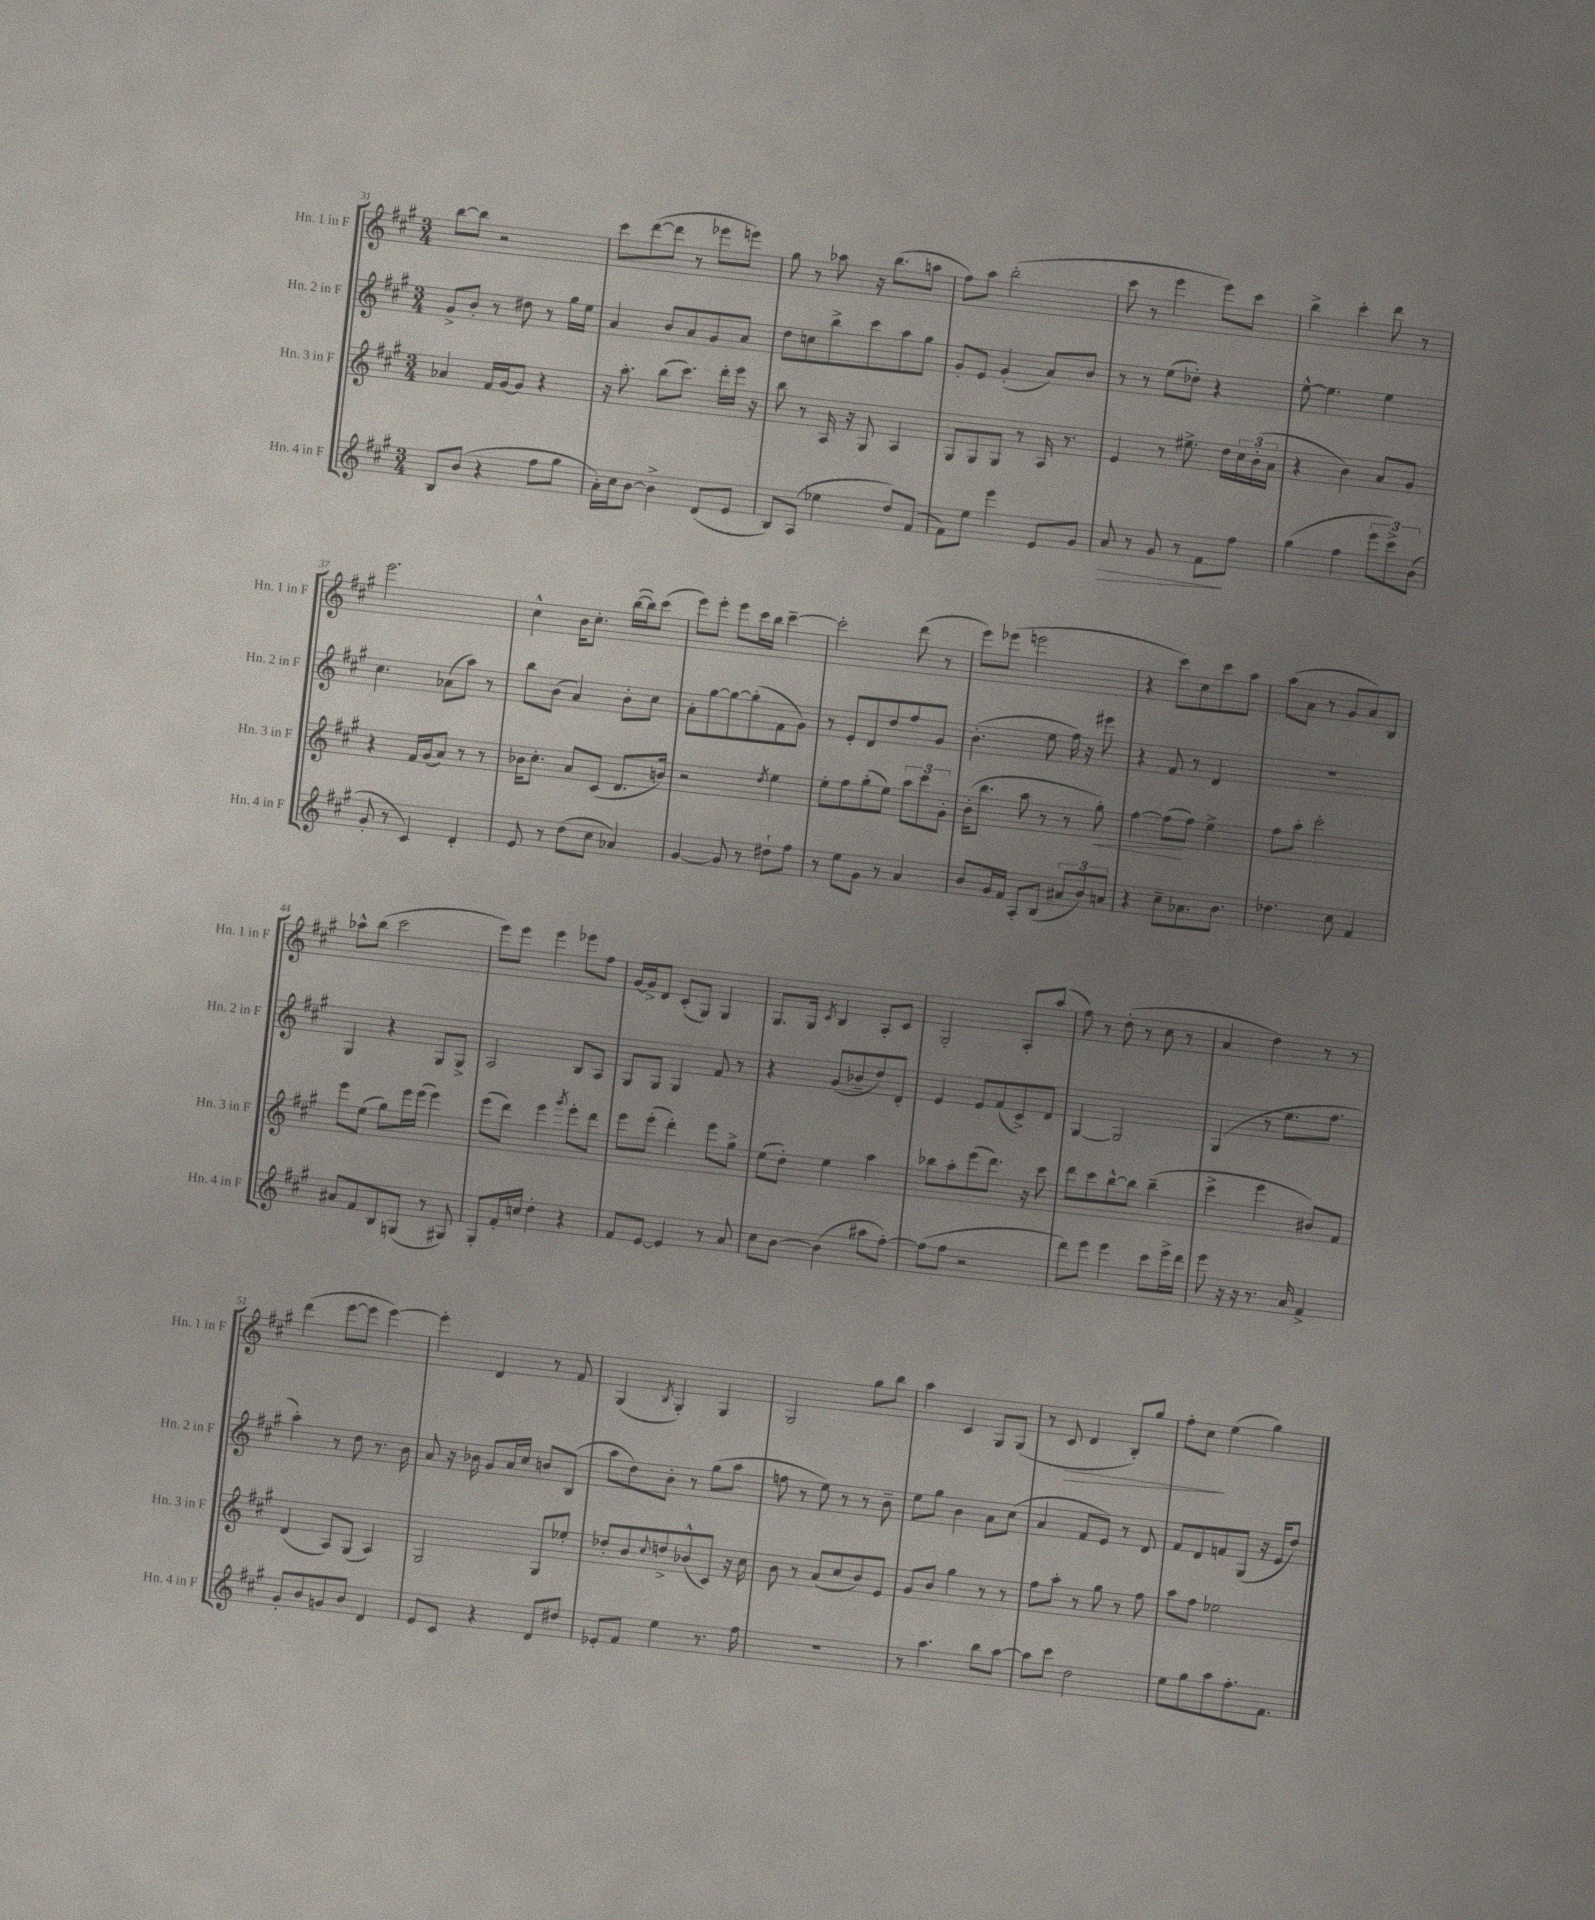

**kern	**kern	**kern	**kern
*staff4	*staff3	*staff2	*staff1
*clefG2	*clefG2	*clefG2	*clefG2
*k[f#c#g#]	*k[f#c#g#]	*k[f#c#g#]	*k[f#c#g#]
*M3/4	*M3/4	*M3/4	*M3/4
8B	4a-	8g#^	[8bb
(8b	.	8b'	8bb]
4r	16f#	8r	2r
.	[16g#	.	.
.	8g#]	8dd#	.
8ff#	4r	8r	.
8gg#	.	16gg#	.
.	.	16ee	.
=	=	=	=
16a')	16r	4a	8ccc#
16cc#	8.aa'	.	.
[8b	.	.	([8ddd
4b^]	(8bb	8b	8ddd]
.	8.ccc#)	8a	8r
(8d	.	8g#	8eee-
.	16ddd'	.	.
8e	16eee	8a	8eee)
.	16r	.	.
=	=	=	=
8B)	8bb	8dd	8gg#
(8A	8r	8cc	8r
4ee-	16A	8bb^	8aa-
.	16r	.	.
.	8G#	8ccc#	16r
.	.	.	(8.bb
8dd)	4A	8aa	.
(8f#	.	8gg#	8aa
=	=	=	=
8f#)	8G#	8g#'	8ff#)
8ee	8G#	8e	8aa
4eee	8G#	(4g#'	(2bb'
.	8r	.	.
8e	16A	8a)	.
.	8.r	.	.
8g#	.	8b	.
=	=	=	=
8a	4e	8r	8ccc#
8r	.	8r	8r
8g#	8r	(8ee	4eee
8r	8.ee#^	8dd-')	.
8f#	.	4r	8eee)
.	16dd	.	.
8ff#	24cc#	.	8ccc#
.	(24b'	.	.
.	24a	.	.
=	=	=	=
(4gg#	4r	[8ee^^	4bb^
.	.	4.ee]	.
4ff#	4b)	.	4ccc#'
12eee	8a	4ee	8ddd
12ccc#^)	.	.	.
.	8g#	.	8r
(12b	.	.	.
=	=	=	=
8g#'	4r	4.cc#	2.eee
8r	.	.	.
4c#)	16f#	.	.
.	(16g#	.	.
.	8a)	(8a-	.
4d'	8r	8aa)	.
.	8r	8r	.
=	=	=	=
8e	16b-	8bb	4cc#^^
.	8.cc#'	.	.
8r	.	(8b	.
(8dd	8a	4a)	16b
.	.	.	8.cc#'
8cc#	(8c#	.	.
4a-)	8.d	8b'	([16bb
.	.	.	16bb])
.	.	8cc#	(8ccc#
.	16b)	.	.
=	=	=	=
[4g#	2r	8a'	8eee)
.	.	[8gg#	8eee'
8g#]	.	8gg#_	8eee
8r	.	(8gg#']	16ccc#
.	.	.	16bb
.	8qdd	.	.
8dd#`	4ee	8f#	[4ccc#~
8ff#	.	8g#)	.
=	=	=	=
8r	8ee'	8r	2ccc#']
8ee	8ff#	8e'	.
8g#	(8gg#'	8d	.
8r	8ee)	8dd	.
4a	12aa	8ff#	(8ddd
.	12ccc#	.	.
.	.	8g#	8r
.	12g#'	.	.
=	=	=	=
8b	(16b'	(4.b'	8eee)
.	8.bb	.	.
16g#	.	.	(8eee-
16f#	.	.	.
8A'	8aa	.	2eee
(8B	8r	8ee	.
12a#	8r	16ff#)	.
.	.	16r	.
12b)	.	.	.
.	8gg#')	8eee#	.
12a	.	.	.
=	=	=	=
4r	[4ff#	4r	4r
8cc#~	(8ff#]	8f#	8ccc#)
8.a-	8ff#)	8r	8cc#
.	4ee^	4d	8ccc#
8.b	.	.	.
.	.	.	8aa
=	=	=	=
4.dd-	8ff#	2.r	(8aa
.	8aa'	.	8a
.	2ccc#'	.	8r
8cc#	.	.	8g#
4f#	.	.	8a)
.	.	.	8B
=	=	=	=
8a#	8eee	4G#	8aa-^^
8f#	(8ee	.	(8bb
8B	8gg#)	4r	2ccc#
(8G	16eee	.	.
.	(16eee	.	.
8r	4eee)	8G#	.
8G#)	.	8G#^	.
=	=	=	=
8G#'	(8eee	2A	8eee)
16f#'	8ddd)	.	8eee
16cc	.	.	.
4dd'	4eee	.	4eee
.	8qggg#	.	.
4r	8eee'	8B	8eee-
.	8ddd	8A	8ff#
=	=	=	=
8f#	8eee	8G#	[16g#
.	.	.	16g#^]
[8e	(8eee'	8G#	8d
4e]	4ddd')	4G#	(8c#'
.	.	.	8G#)
8r	8eee	8f#	4G#
8a	8gg#^	8r	.
=	=	=	=
8cc#	(8ee	4r	8.G#
[8b	8dd')	.	.
.	.	.	16G#
.	.	.	8qc#
(4b]	4ee	(8g#	4B
.	.	8b-~	.
8aa#	4aa	8dd)	8A'
[8ff#')	.	8d'	8c#
=	=	=	=
(8ff#]	8bb-	4e	2G#'
8ff#	8aa'	.	.
2r	(8eee	8e	.
.	8.ddd)	(8f#	.
.	.	8c#^)	8A'
.	16r	.	.
.	8ccc#	8d	(8aa
=	=	=	=
8ddd)	8ddd	[4G#	8ff#)
8eee	8ccc#	.	8r
4eee	[8bb^^	2G#]	(8dd'
.	8bb]	.	8r
8ccc#	(4bb~	.	8cc#
16eee^	.	.	8r
16ddd	.	.	.
=	=	=	=
8eee	4ccc#^	(4G#	4a
16r	.	.	.
16r	.	.	.
8.r	4eee	8r	4dd)
.	.	8.ee	.
16a	.	.	.
4f#^	8b#)	.	8r
.	.	8.ff#	.
.	8f#	.	8r
=	=	=	=
8g#'	(4d	4aa')	(4ddd
8b	.	.	.
8g	8A)	8r	[8eee
8b	(8G#	8dd	8eee]
4d	4A)	8.r	[4eee)
.	.	16b	.
=	=	=	=
8e	2G#	8a	4eee']
8c#	.	16r	.
.	.	16b-	.
4r	.	8g#	4d
.	.	16a	.
.	.	16cc#	.
8d	8G#	8b	8r
8dd#	8ee-'	(8B	8f#
=	=	=	=
8e-'	8dd-'	8aa	(4G#
8f#	8b	8dd)	.
.	8qqcc#	.	8qB
4ee	8dd^	8b'	4G#')
.	(8b-^^	8r	.
8.r	8c#)	(8gg#	4G#
.	16r	8aa	.
16ff#	16cc#	.	.
=	=	=	=
2.r	8b	8ff	2G#
.	8r	8r	.
.	(8a	8ee)	.
.	8cc#	8r	.
.	8b)	8r	8gg#
.	8e	8b~	8bb
=	=	=	=
8r	8g#	8ee	4aa
4.aa	8b	8gg#	.
.	4gg#	4b	4c#
8bb	8r	8a	8G#
[8aa	8r	(8cc#	(8G#
=	=	=	=
8aa]	8ff#	4a	8r
8ccc#	8aa'	.	8c#
2dd	8r	8f#	4d
.	8gg#	8e)	.
.	8r	8r	8B')
.	8ff#	8d	8gg#
=	=	=	=
8ee	8aa	8f#	8ff#'
8gg#	8ff#	8d	8cc#
8aa	2ee-	8f	(4ee
8.ff#'	.	(8G#	.
.	.	16r	4gg#)
8.f#	.	16e	.
.	.	8dd)	.
==	==	==	==
*-	*-	*-	*-
